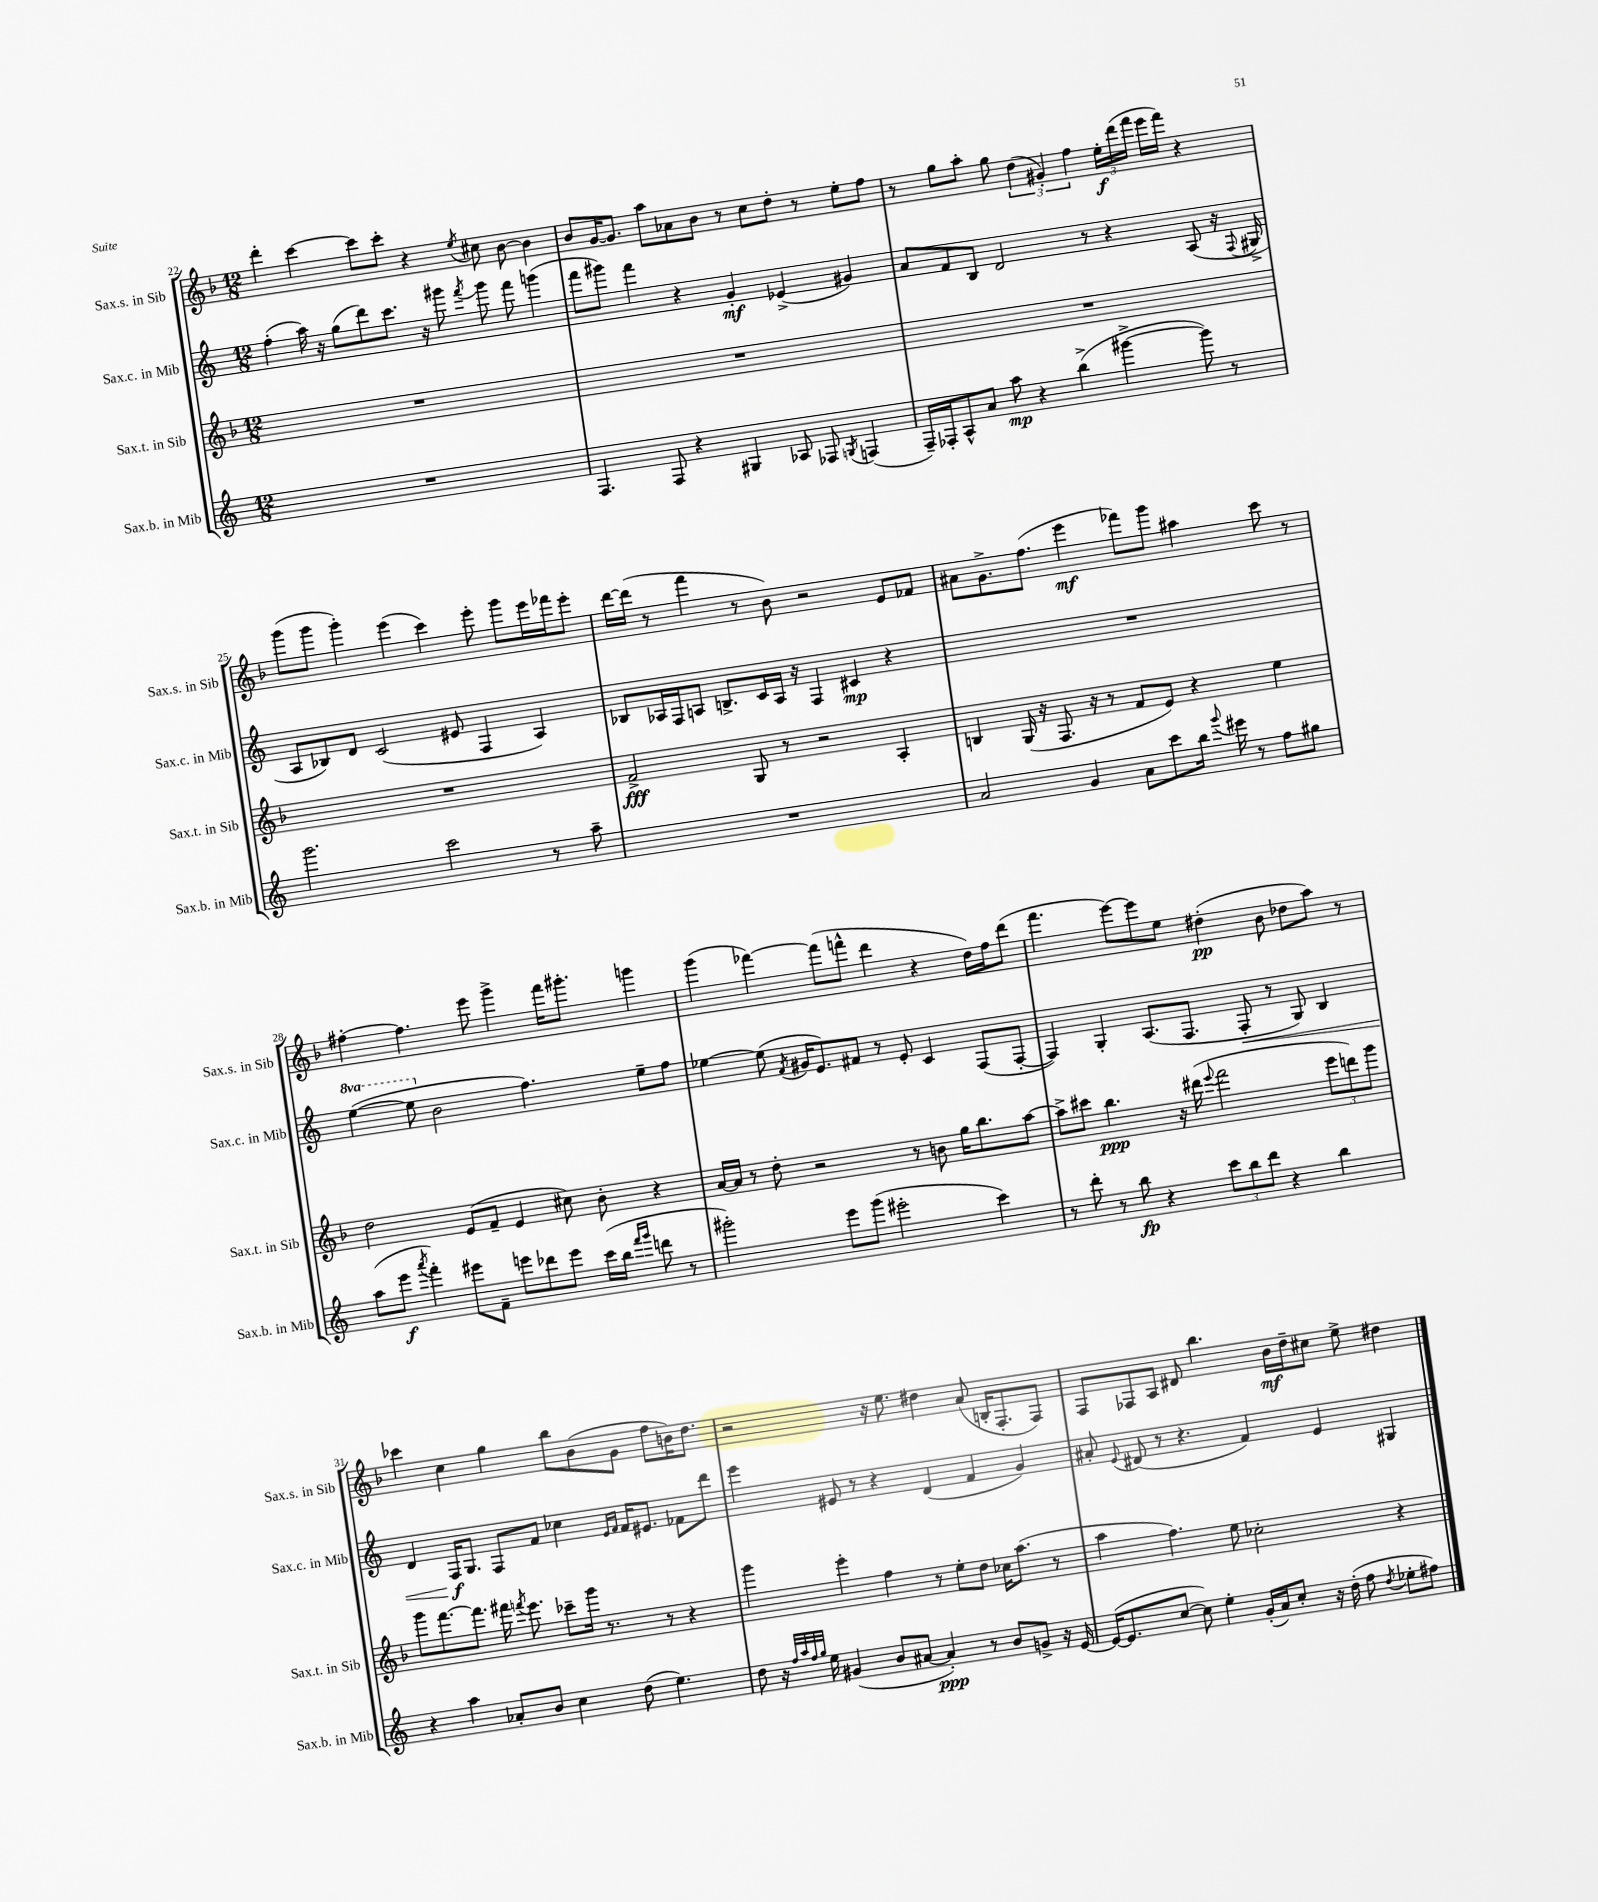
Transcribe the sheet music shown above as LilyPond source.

<<
\new StaffGroup <<
\new Staff = "s0" \with { instrumentName = "Sax.s. in Sib" shortInstrumentName = "Sax.s. in Sib" } {
    \clef treble \key f \major \numericTimeSignature \time 12/8
    \autoBeamOff d'''4-. c'''4~ c'''8[ c'''8]-. r4 \acciaccatura { e''8 } cis''8 bes'8~ bes'4 |
    bes'8[ g'16~ g'8.] a''8[ aes'8 bes'8] r8 c''8[ d''8]-. r8 e''8[-. f''8] |
    r8 g''8[ a''8]-. g''8 \tuplet 3/2 { d''4( gis'4-.) f''4 } \tuplet 3/2 { e''16[-.\f d'''16( f'''16] } e'''16[ f'''16]) r4 |
    g'''8[( g'''8] g'''4-.) e'''4( c'''4) e'''8-. g'''8[ e'''16 fes'''16 e'''8]-. |
    d'''16[~ d'''16]( r8 f'''4 r8 bes'8) r2 e'8[ fes'8] |
    ais'8[ g'8.-> f''8.]( e'''4\mf fes'''8[) g'''8] ais''4 c'''8 r8 |
    fis''4~-. fis''4. e'''8 g'''4-> f'''16[ gis'''8.]-. g'''4 |
    g'''4( fes'''4~) fes'''8[( f'''8]-^ d'''4 r4 d''16[) f''16 d'''8]( |
    f'''4. e'''8[~) e'''8 e''8] dis''4-.\pp( bes'8 des''8[ a''8]) r8 |
    ces'''4 c''4 g''4 bes''8[ bes'8( g'8] f''8[ b'16) d''8.] |
    r2 r16 e''8. dis''4 a'8( b16[-. f8.-. f8]) |
    f8[ fes8 a8] dis'8 bes''4. bes'16[\mf d''16-- cis''8] e''8-> dis''4 \bar "|." |
}
\new Staff = "s1" \with { instrumentName = "Sax.c. in Mib" shortInstrumentName = "Sax.c. in Mib" } {
    \clef treble \key c \major \numericTimeSignature \time 12/8 \set Staff.ottavationMarkups = #ottavation-simple-ordinals
    \autoBeamOff f''4-.( a''16) r16 g''8[( d'''8) c'''8.] r16 gis'''8 \acciaccatura { f'''8 } gis'''8 f'''8 g'''4( |
    f'''8[ gis'''8]) f'''4 r4 g'4-.\mf ees'4->( gis'4) |
    a'8[ f'8 b8] d'2 r8 r4 a8( r16 \appoggiatura { f8 } gis16-> |
    a8[ bes8) d'8] c'2( eis'8 f4 a4) |
    bes8[ aes16 f16 a8] b8.[-> c'16 a16] r16 f4 cis'4\mp r4 |
    R1. |
    \ottava #1 e'''4~( e'''8 \ottava #0 b'2 f''4.) e''8[-- f''8] |
    ees''4~ ees''8( \acciaccatura { f'8 } gis'16[ e'8.) fis'8] r8 e'8-. c'4 f8[( f8]~-. |
    f4) g4-. a8.[( f8.] f8-.\< r8 g8) b4 |
    d'4 f16[\f\! g8.] f8[ f'8] ces''4 \grace { e'16[ f'16] } f'16[ eis'8.] fes'8[ d'''8] |
    e'''4 eis'8 r8 r4 d'4( f'4 g'4) |
    ais'8-. \appoggiatura { e'8 } dis'8( r8 r4. f'4) e'4 gis4 \bar "|." |
}
\new Staff = "s2" \with { instrumentName = "Sax.t. in Sib" shortInstrumentName = "Sax.t. in Sib" } {
    \clef treble \key f \major \numericTimeSignature \time 12/8
    \autoBeamOff R1. |
    R1. |
    R1. |
    R1. |
    f'2->\fff g8 r8 r2 a4-. |
    b4 g16( r16 f8. r16 r8 f'8[ e'8]) r4 e''4 |
    d''2 e'8[( f'8]-- e'4 cis''8) bes'8-. r4 |
    a'16[~ a'16] r8 d''8-. r2 r8 b'8 g''16[ bes''8. a''8]~ |
    a''8[-> cis'''8] bes''4.\ppp r16 dis'''16( \appoggiatura { e'''8 } f'''2 \tuplet 3/2 { e'''8[ d'''8) g'''8] } |
    g'''8[ f'''8.~ f'''8.] fis'''16 \acciaccatura { f'''8 } e'''8. ces'''8[-- g'''16] r8. r8 r4 |
    g'''4 e'''4-. f''4 r8 e''8[-. d''8] ces''16[ a''8.]( r8 |
    a''4 f''4.) e''8 ces''2-. r4 \bar "|." |
}
\new Staff = "s3" \with { instrumentName = "Sax.b. in Mib" shortInstrumentName = "Sax.b. in Mib" } {
    \clef treble \key c \major \numericTimeSignature \time 12/8
    \autoBeamOff R1. |
    f4. f8 r4 gis4 aes8 fes8 \acciaccatura { g8 } f4( |
    f16[--) fes16-. a8-^ a'8] a''8\mp r4 b''4->( gis'''4~-> gis'''8) r8 |
    g'''2. c'''2 r8 a''8-- |
    R1. |
    a'2 g'4 a'8[ c'''8 b''16] \appoggiatura { g'''8 } eis'''16 r8 f''8[ gis''8] |
    a''8[( e'''8]\f \acciaccatura { a'''8 } f'''4-.) eis'''8[ f'8]-- e'''8[ des'''8 e'''8] c'''16[( b''16] \grace { f'''16[ g'''16] } d'''8 r8 |
    gis'''2-.) e'''8[ gis'''8]( eis'''2-. c'''4) |
    r8 d'''8-. r8 b''8\fp r4 \tuplet 3/2 { c'''8[ b''8 d'''8] } r4 b''4 |
    r4 a''4 aes'8[-. b'8] c''4 d''8( e''4.) |
    d''8 r16 \grace { f''32[ a''32 f''32 g''32] } e''16 gis'4( b'8[ ais'8]~ ais'4-.\ppp) r8 b'8[ g'8]-> r16 e'16~ |
    e'16[~( e'8. c''8]~ c''8) e''4-. g'16[-.( a'16) c''8]-. r16 d''16-.( f''8 \acciaccatura { d''8 } ees''8[-. fis''8]) \bar "|." |
}
>>
>>
\layout { \context { \Score currentBarNumber = #22 } }
